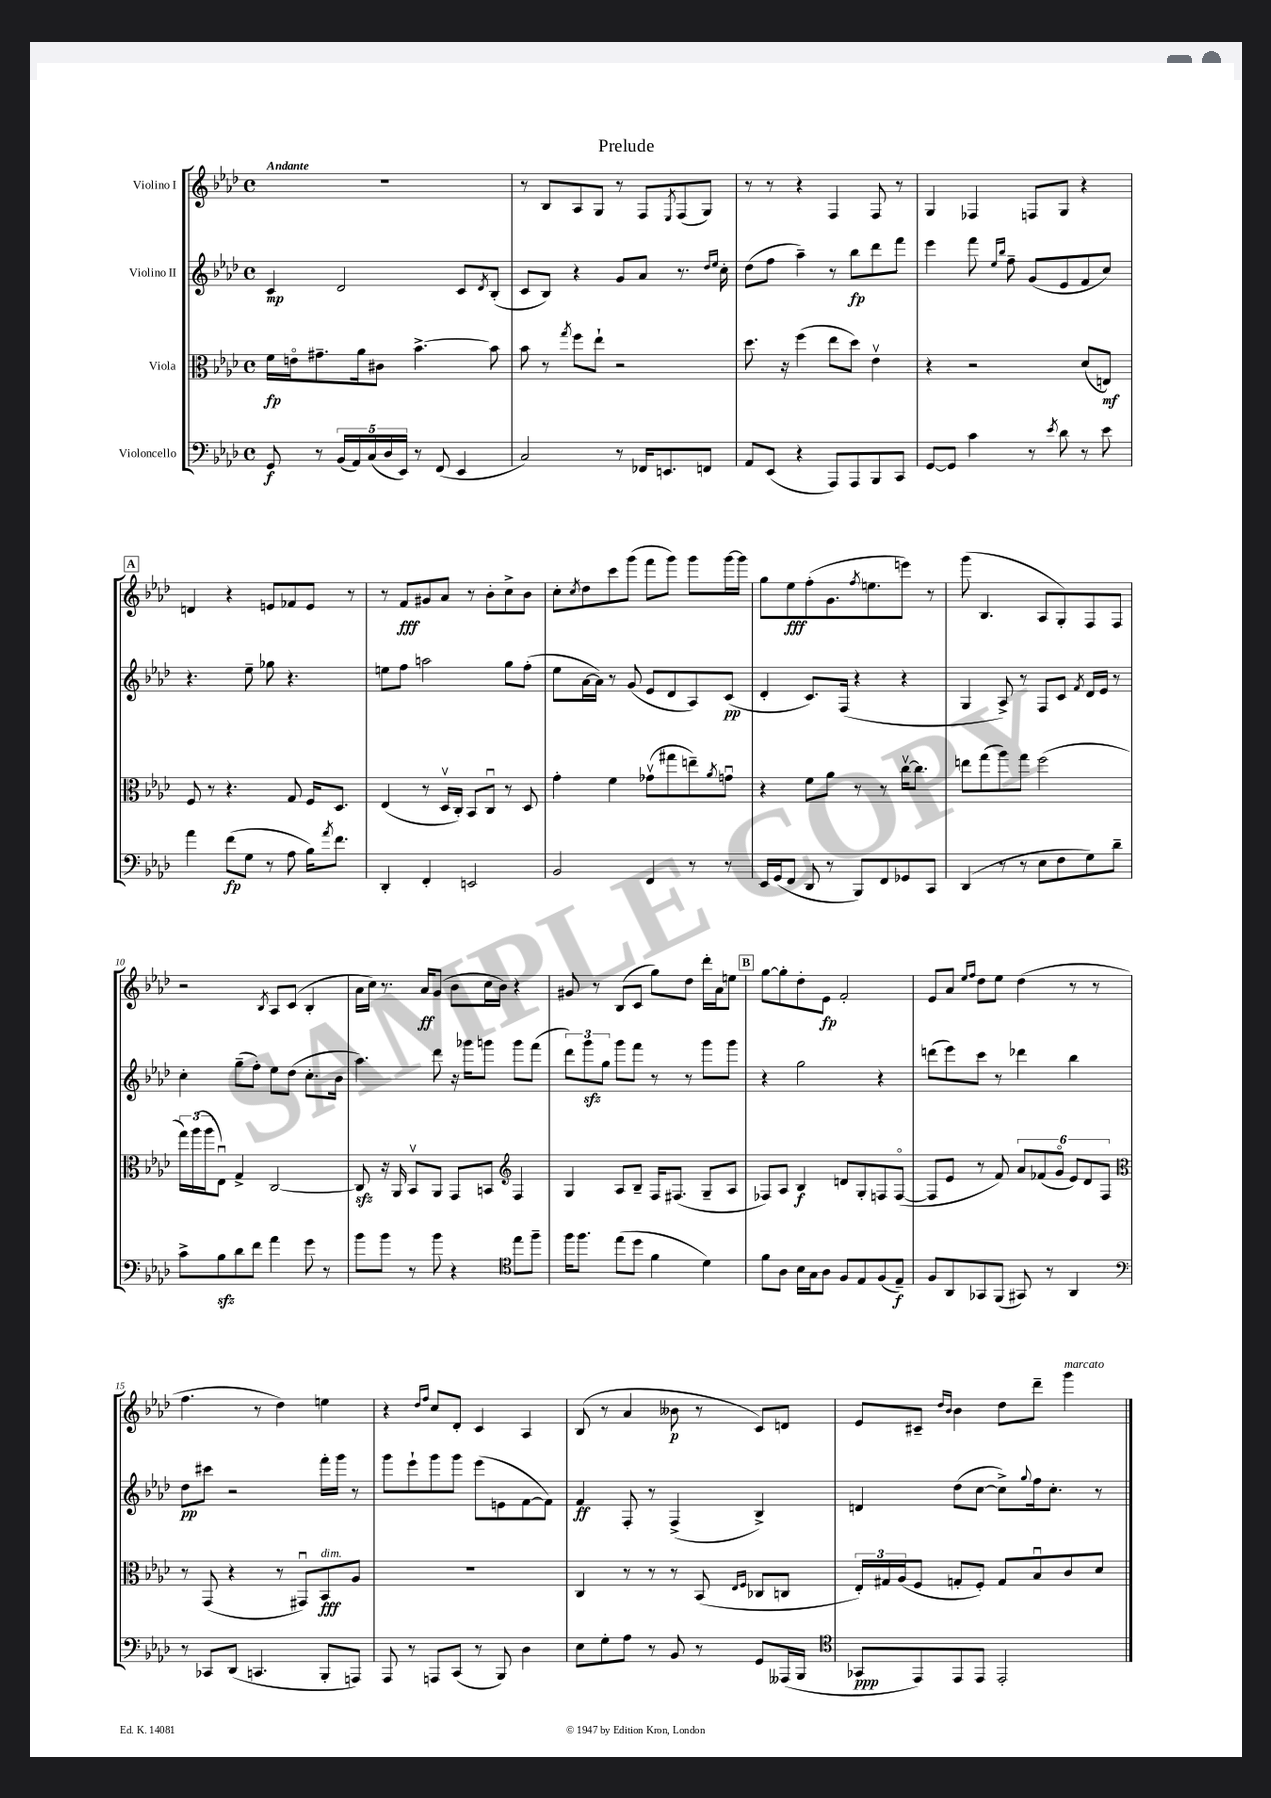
\header { title = "Prelude" }
<<
\new StaffGroup <<
\new Staff = "s0" \with { instrumentName = "Violino I" } {
    \clef treble \key aes \major \defaultTimeSignature \time 4/4 \tempo "Andante"
    R1 |
    r8 bes8 aes8 g8 r8 f8 \acciaccatura { ees8 } f8( g8) |
    r8 r8 r4 f4 f8 r8 |
    g4 fes4 f8 g8 r4 |
    \mark \markup { \box "A" } d'4 r4 e'8 fes'8 e'8 r8 |
    r8 f'8\fff gis'8 aes'8 r8 bes'8-. c''8-> bes'8 |
    c''8-. \acciaccatura { c''8 } des''8 c'''8 g'''8( f'''8 g'''8) g'''8 g'''16~ g'''16 |
    g''8 ees''8\fff f''8-.( g'8. \acciaccatura { f''8 } e''8. e'''8) r8 |
    g'''8( bes4. aes8 g8-.) f8 f8 |
    r2 \acciaccatura { bes8 } aes8 c'8( bes4-. |
    aes'16 c''16) r8. aes'16\ff g'8( bes'8 c''16 bes'16) r4 |
    gis'8 r8 bes8( c'8 g''8) des''8 des'''16-. aes'16 e''8 |
    \mark \markup { \box "B" } g''8~ g''8-. des''8-. ees'8\fp f'2-. |
    ees'8 aes'8 \grace { ees''16 f''16 } des''8 ees''8 des''4( r8 r8 |
    f''4. r8 des''4) e''4 |
    r4 \grace { des''16 f''16 } c''8 des'8-. c'4 aes4 |
    bes8( r8 aes'4 beses'8\p r8 c'8) d'8 |
    ees'8 cis'8-- \grace { des''16 bes'16 } bes'4 des''8 des'''8-- g'''4^\markup { \italic "marcato" } \bar "|." |
}
\new Staff = "s1" \with { instrumentName = "Violino II" } {
    \clef treble \key aes \major \defaultTimeSignature \time 4/4
    c'4\mp des'2 c'8 \acciaccatura { des'8 } bes8-.( |
    c'8 bes8) r4 g'8 aes'8 r8. \grace { des''16 ees''16 } c''16-. |
    des''8( f''8 aes''4--) r8 bes''8\fp des'''8 f'''8 |
    ees'''4 f'''8 \grace { ees''16 bes''16 } f''8-- g'8( ees'8 f'8 c''8) |
    \mark \markup { \box "A" } r4. ees''8-- ges''8 r4. |
    e''8 f''8 a''2 g''8 f''8-.( |
    ees''8 aes'16~ aes'16) r8 g'8( ees'8 des'8 aes8) c'8\pp( |
    des'4-. c'8.) f16( r4 r4 |
    g4 aes8->) r8 f8 c'8 \acciaccatura { f'8 } des'16 ees'16 r8 |
    c''4-. g''8--( f''8-.) ees''8 des''8( c''8.-. bes'16 |
    aes''4.) des'''8 r16 ges'''16 g'''8 g'''8 f'''8( |
    \tuplet 3/2 { des'''8) g'''8\sfz g''8 } g'''8 f'''8 r8 r8 g'''8 g'''8 |
    \mark \markup { \box "B" } r4 g''2 r4 |
    d'''8( ees'''8) c'''8 r8 des'''4 bes''4 |
    des''8\pp cis'''8 r2 f'''16-. g'''16 r8 |
    g'''8 ees'''8-! g'''8 g'''8 ees'''8( e'8 f'8~ f'8) |
    f'4\ff f8-. r8 f4->( bes4->) |
    d'4 des''8( c''8~ c''8->) \appoggiatura { g''8 } f''16 c''8.-. r8 \bar "|." |
}
\new Staff = "s2" \with { instrumentName = "Viola" } {
    \clef alto \key aes \major \defaultTimeSignature \time 4/4
    f'16\fp e'16\flageolet gis'8.-- aes'16 cis'8 bes'4.~-> bes'8 |
    bes'8 r8 \acciaccatura { g''8 } f''8 ees''8-! r2 |
    des''8. r16 f''4( ees''8 des''8) ees'4\upbow |
    r4 r2 des'8( e8\mf) |
    \mark \markup { \box "A" } f8 r8 r4. g8 f16 des8. |
    ees4( r8 des16\upbow c16-.) bes,8 c8\downbow r8 des8 |
    g'4-. f'4 ges'8\upbow( gis''8 e''8--) \acciaccatura { aes'8 } g'8\downbow |
    r4 f'8 aes'8 r8 r8 c''16~\upbow c''8. |
    e''8 g''8( aes''8) g''8 f''2( |
    \tuplet 3/2 { g''16) aes''16( aes''16 } ees8\downbow) g4-> c2~ |
    c8\sfz r16 aes,16 bes,8\upbow aes,8 g,8 b,8 \clef treble f4 |
    g4 aes8 bes8-- f16 fis8.( g8-- aes8 |
    \mark \markup { \box "B" } fes8) aes8 bes4\f d'8 g8-. f8 f8~\flageolet( |
    f8 ees'8 r8 f'8) \tuplet 6/4 { aes'8 fes'8( g'8\flageolet ees'8) des'8 f8 } |
    \clef alto r8 g,8( r4 r8 gis,8\downbow) bes,8\fff^\markup { \italic "dim." } aes8 |
    R1 |
    c4 r8 r8 r8 bes,8( \grace { ees16 f16 } ces8 c8 |
    \tuplet 3/2 { ees16-.) gis16 aes16( } f8 g8-. f8-.) g8 bes8\downbow c'8 des'8 \bar "|." |
}
\new Staff = "s3" \with { instrumentName = "Violoncello" } {
    \clef bass \key aes \major \defaultTimeSignature \time 4/4
    g,8\f r8 \tuplet 5/4 { bes,16( aes,16) c16( des16 ees,16) } r8 f,8( ees,4 |
    c2) r8 fes,16 e,8. f,8 |
    aes,8 ees,8( r4 aes,,8) aes,,8 bes,,8 c,8 |
    g,8~ g,8 c'4 r8 \acciaccatura { ees'8 } des'8 r8 ees'8 |
    \mark \markup { \box "A" } aes'4 f'8\fp( g8 r8 aes8 bes16) \acciaccatura { aes'8 } f'8. |
    des,4-. f,4-. e,2 |
    bes,2 f,4 r8 r8 |
    ees,16 g,16( f,8 des,8 r8 bes,,8) f,8 ges,8 c,8 |
    des,4( r8 r8 ees8 f8 g8) des'8-- |
    c'8-> bes8\sfz des'8 f'8 aes'4 g'8 r8 |
    bes'8 bes'8 r8 bes'8 r4 \clef tenor ees''8 f''8-- |
    f''16 f''8. ees''8( des''8 f'4 des'4) |
    \mark \markup { \box "B" } f'8 aes8 bes16 g16 aes8 f8 ees8 f8( ees8--\f) |
    f8 aes,8 ges,8 f,8( gis,8) r8 aes,4 |
    \clef bass r8 ces,8 des,8( c,4. bes,,8-. a,,8) |
    aes,,8 r8 a,,8 c,8( r8 bes,,8) des4 |
    ees8 g8-. aes8 r8 bes,8 r8 g,8 aeses,,16( bes,,16 |
    \clef tenor ges,8\ppp ees,8) ees,8 ees,8 ees,2-. \bar "|." |
}
>>
>>
